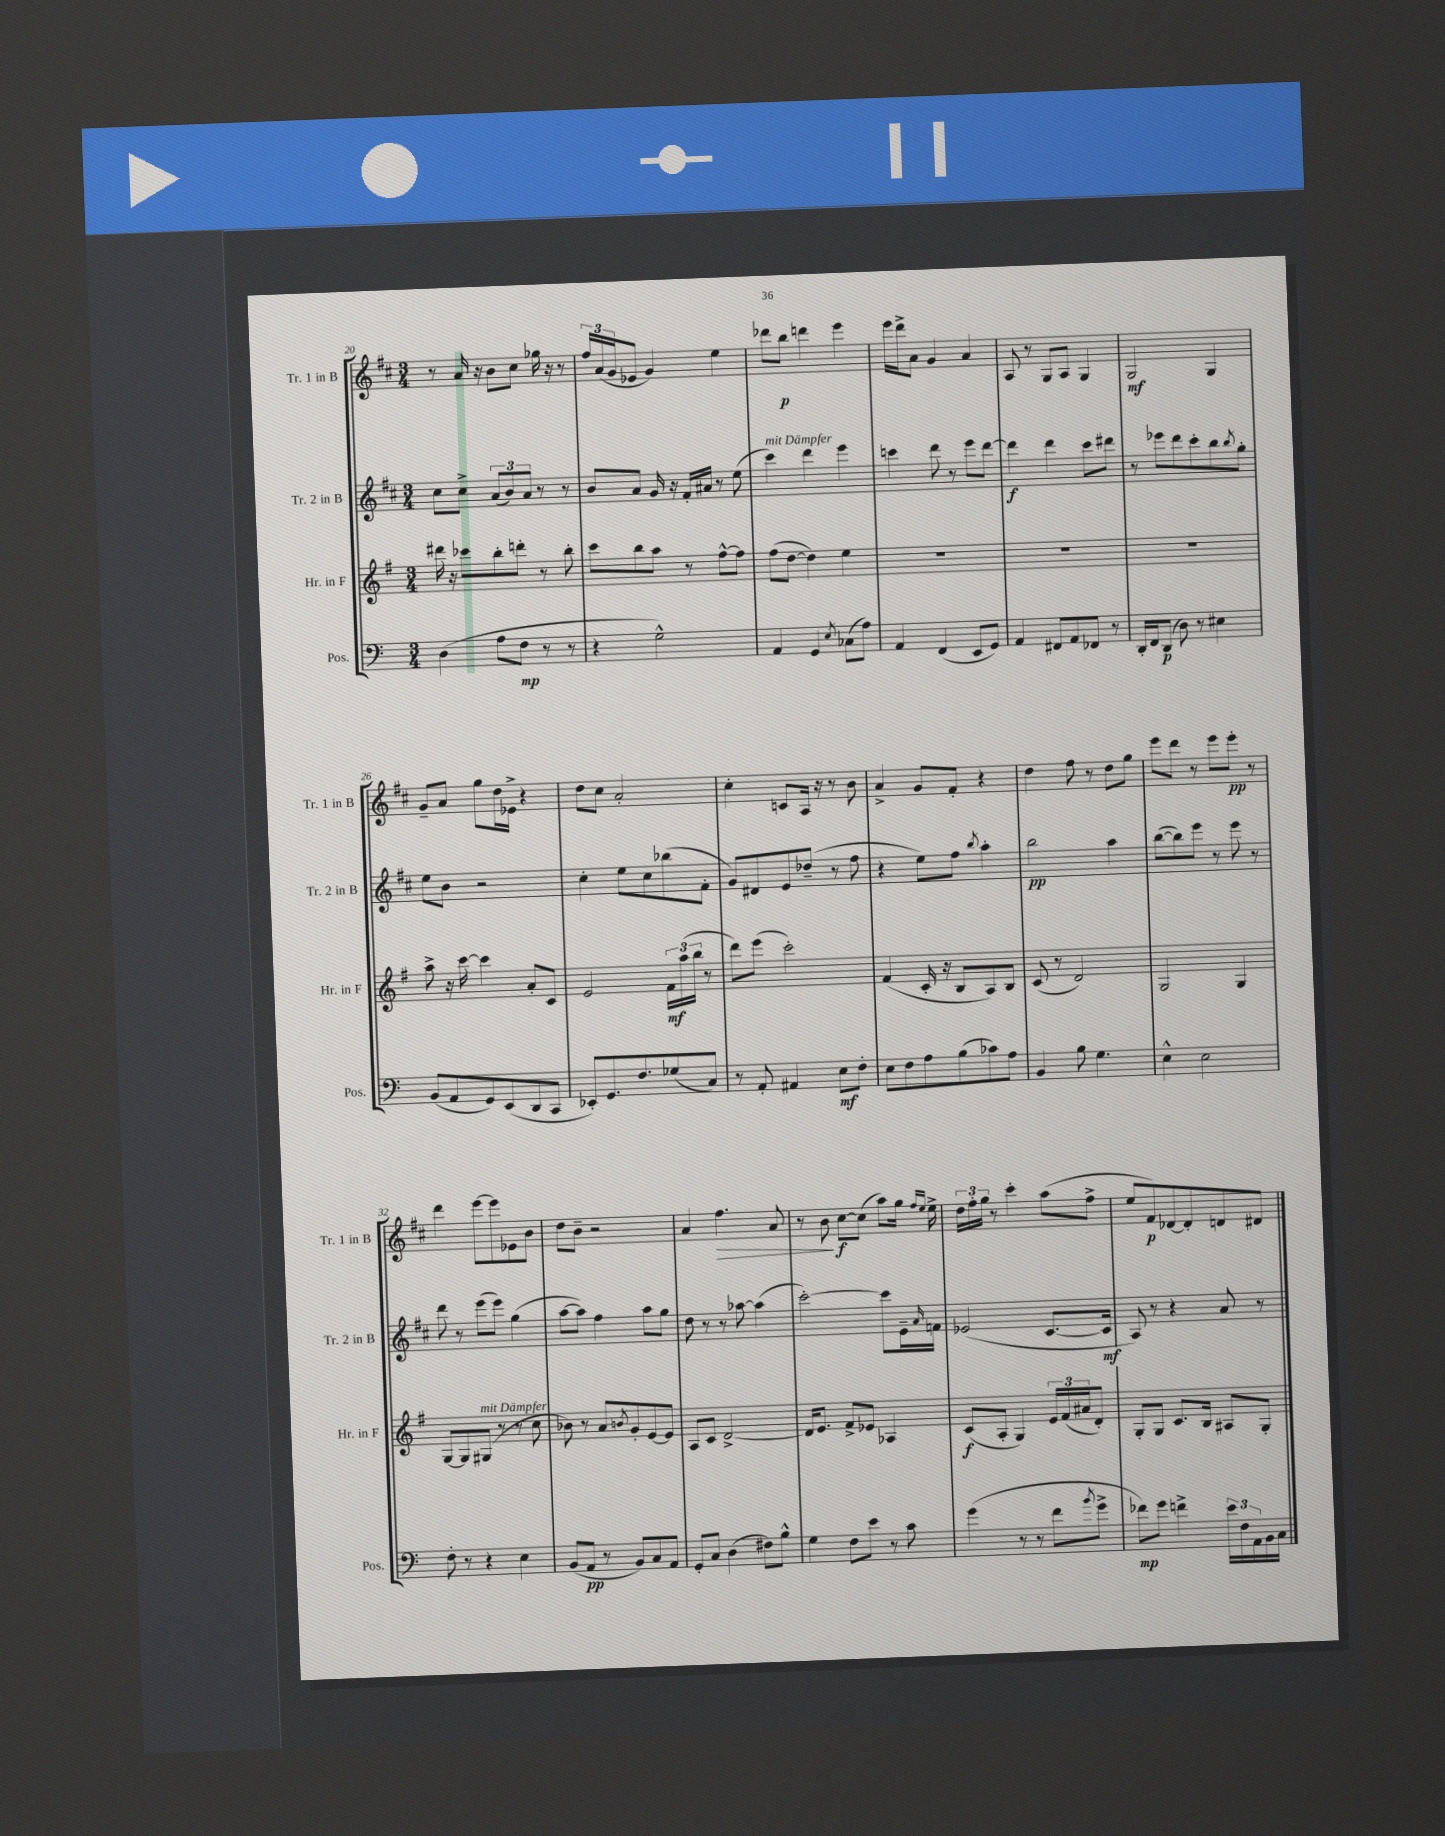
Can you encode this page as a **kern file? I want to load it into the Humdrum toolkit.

**kern	**kern	**kern	**kern
*staff4	*staff3	*staff2	*staff1
*clefF4	*clefG2	*clefG2	*clefG2
*k[]	*k[f#]	*k[f#c#]	*k[f#c#]
*M3/4	*M3/4	*M3/4	*M3/4
(4D	16ddd#	8cc#	8r
.	16r	.	.
.	8ccc-	8cc#^	16a
.	.	.	16r
8A	8bb'	(12a	8b
.	.	12b)	.
8F	8ddd'	.	8cc#
.	.	12a	.
8r	8r	8r	16gg-
.	.	.	16r
8r	8bb'	8r	8r
=	=	=	=
4r	8ccc	8b	24ff#
.	.	.	(24a
.	.	.	24g
.	8bb	8a	8e-
2G^^)	8aa	16g	4g)
.	.	16r	.
.	8r	16f#'	.
.	.	16a#	.
.	[8ff#^^	8r	4ee
.	8ff#]	(8ee	.
=	=	=	=
4AA	(8ff#	4ccc#)	8ddd-
.	[8dd	.	8bb
4GG	4dd])	4ddd	4ddd
8qE	.	.	.
(8C-	4ee	4eee	4eee
8A)	.	.	.
=	=	=	=
4AA	2.r	4ccc	16eee
.	.	.	16ddd^
.	.	.	8a
(4FF	.	8ddd	4g
.	.	8r	.
8EE	.	8eee	4a
8GG)	.	[8ddd	.
=	=	=	=
4AA	2.r	4ddd]	8A
.	.	.	8r
8FF#	.	4ddd	8G
8AA	.	.	8A
8FF-	.	8ccc#	4G
8r	.	8ddd#	.
=	=	=	=
16DD'	2.r	8r	2G
16FF	.	.	.
(8DD	.	8eee-	.
8D)	.	8ddd	.
8r	.	8ccc#'	.
4E#	.	8bb	4G
.	.	8qbb	.
.	.	8gg'	.
=	=	=	=
(8BB	8aa^	8ee	8g~
8AA	16r	8b	8a
.	[16ccc	.	.
8GG)	4ccc]	2r	8gg
(8EE	.	.	16dd
.	.	.	16e-^
8DD	8a'	.	4r
8CC	8c	.	.
=	=	=	=
8EE-')	2e	4cc#'	8dd
8.GG	.	.	8cc#
.	.	8ee	2a'
8.F	.	.	.
.	.	8cc#	.
(8G-	24f#	(8bb-	.
.	(24aa	.	.
.	24bb	.	.
8C)	8r	8f#'	.
=	=	=	=
8r	8ddd)	8g)	4cc#'
8AA'	(8eee	8d#	.
4AA#	2ccc')	8e	8c
.	.	(8dd-~	16A
.	.	.	16r
8E	.	8r	8r
8F'	.	8ff#	8b
=	=	=	=
8E	(4f#	4r	4a^
8F	.	.	.
8A	16c'	8ee)	8g
.	16r	.	.
(8B	8B	8ff#	8f#'
.	.	8qbb	.
8c-)	8A)	4aa'	4r
8A	8B	.	.
=	=	=	=
4BB	(8c	2bb	4dd
.	8r	.	.
8B	2d)	.	8ff#
4.G	.	.	8r
.	.	4aa	8dd
.	.	.	8gg
=	=	=	=
4E^^	2G	([8bb	8eee
.	.	8bb])	8ddd
2E	.	8eee	8r
.	.	8r	8eee
.	4G	8eee	8eee'
.	.	8r	8r
=	=	=	=
8F'	[8G	8ddd	4ddd
8r	8G]	8r	.
4r	(8G#	(8eee	[8eee
.	8r	8eee)	8eee]
4E	8r	(4gg	8e-
.	8cc	.	8b
=	=	=	=
(8BB	8b-)	[8aa	8dd
8AA	8r	8aa])	8b~
8r	8a	4ff#	2r
.	8qb	.	.
8BB)	8g'	.	.
8C	[8e	8aa	.
8AA	8e]	8gg	.
=	=	=	=
8GG'	8A	8dd	4a
8C	8c	8r	.
(4D	[2d^	8r	4.ff#
.	.	[8aa-	.
8F#)	.	(4aa-]	.
8B^^	.	.	8a
=	=	=	=
4G	16d]	[2ccc#')	8r
.	8.e	.	.
.	.	.	8b
8F	8f#^	.	[8cc#
8e	8e-	.	(8cc#]
8r	4A-	8ccc#]	8aa)
8c	.	16e~	16gg
.	.	.	16qqff#
.	.	16qqa	16qqee
.	.	16f	16ee^
=	=	=	=
(4g	(8c	(2e-	24dd
.	.	.	24ff#'
.	.	.	24gg
.	8A'	.	8r
8r	4G)	.	4ccc#'
8r	.	.	.
8f	24e	[8.c#	(8aa
.	(24f#	.	.
.	24a#	.	.
8qb	.	.	.
8g^	8d')	.	8ff#^
.	.	16c#]	.
=	=	=	=
8f-)	8G'	8A)	8ee
8g	8G	8r	8f#)
4f^	8.c	4r	[8d-
.	.	.	8d-']
.	16B	.	.
24e	8A#	8a	8d
24F	.	.	.
24AA	.	.	.
16BB	8G'	8r	8d#
16C	.	.	.
==	==	==	==
*-	*-	*-	*-
